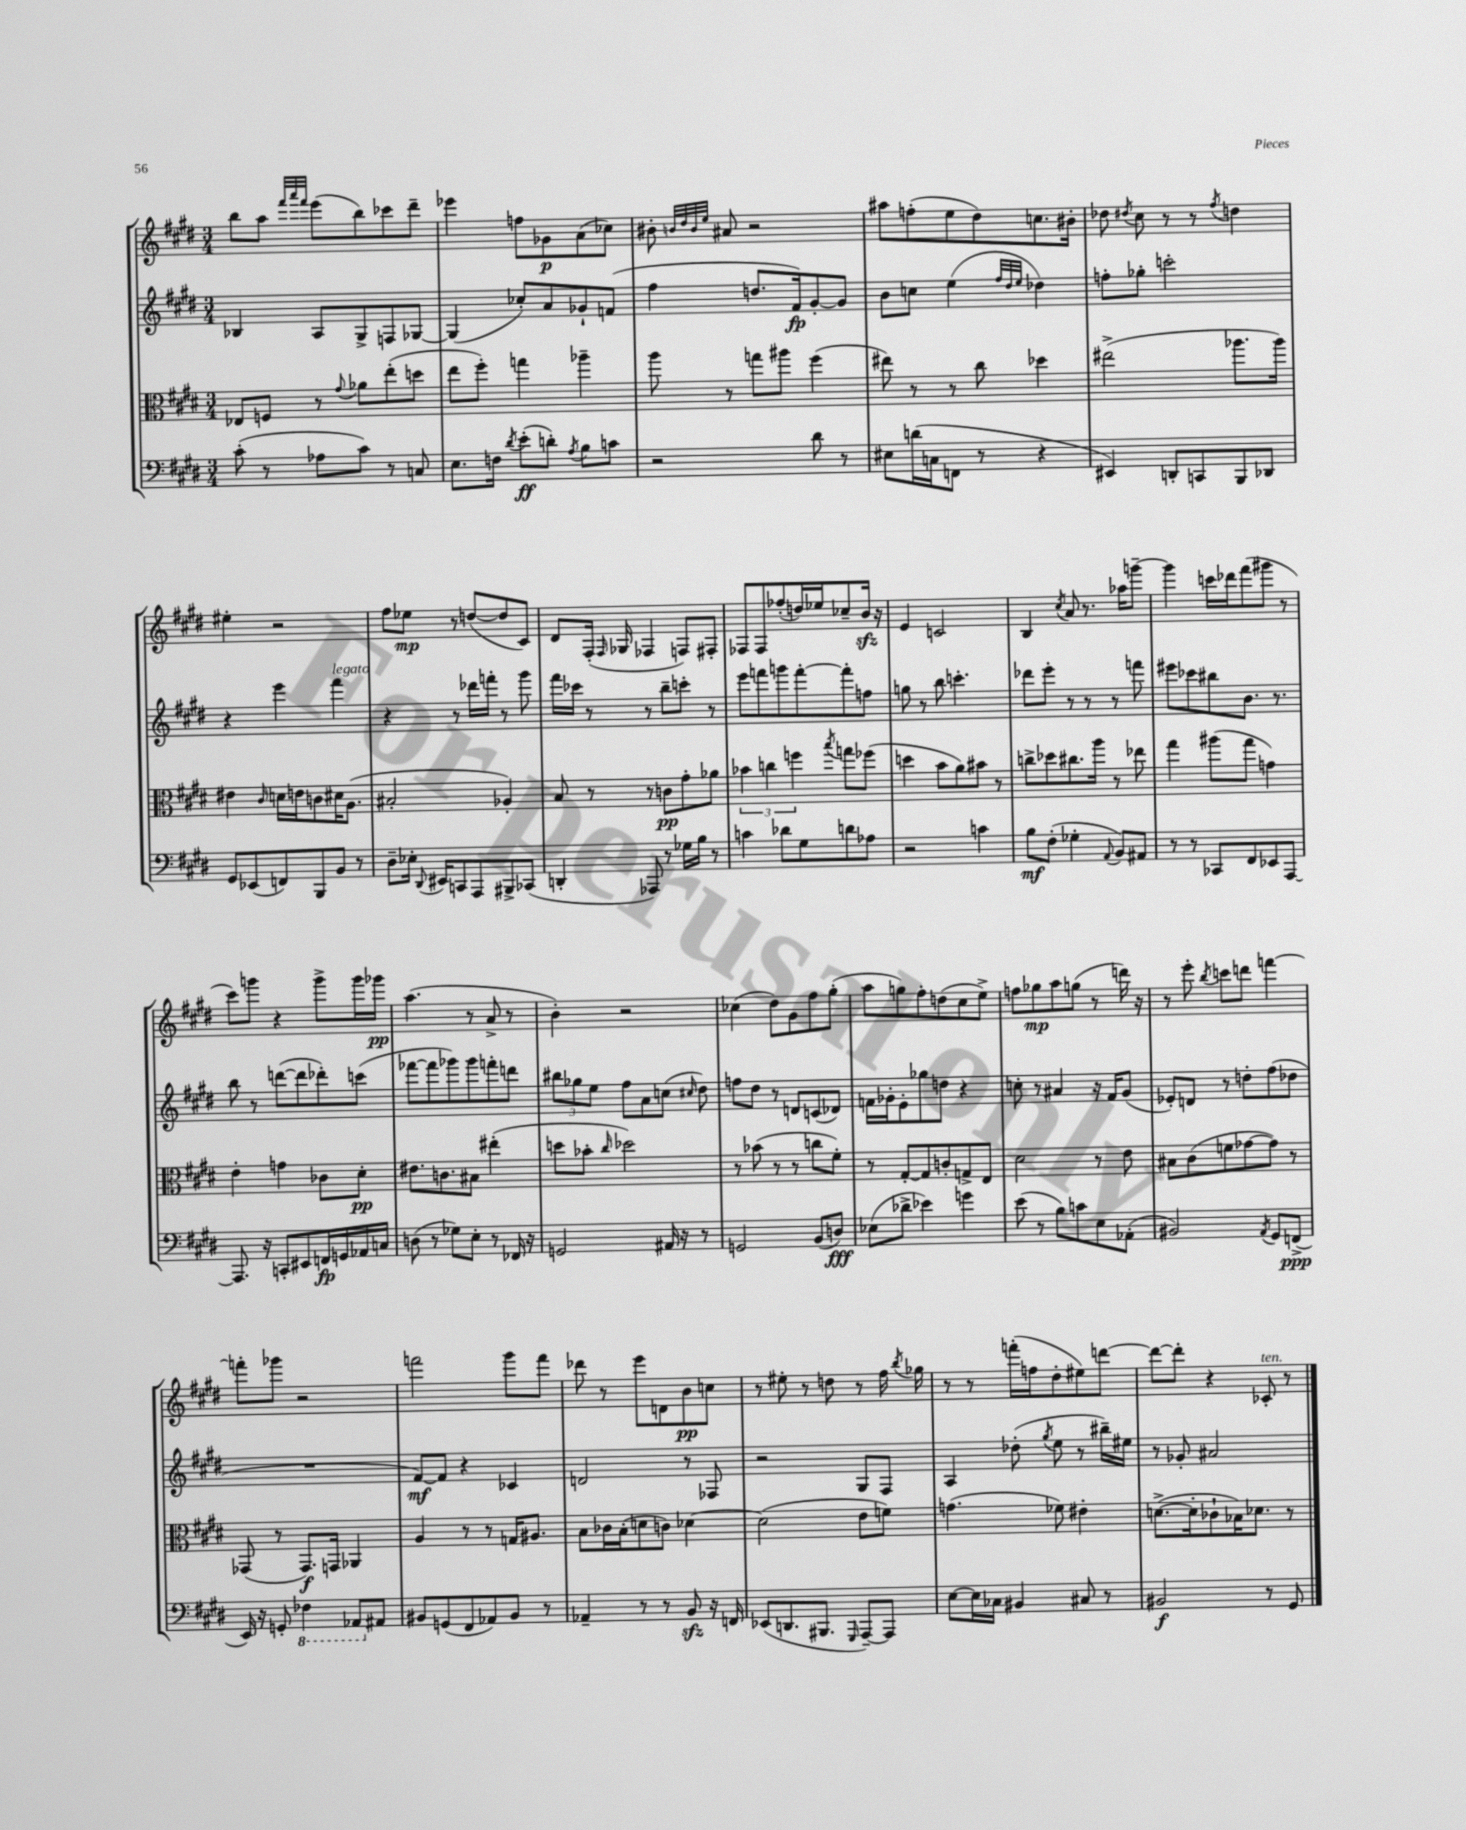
<<
\new StaffGroup <<
\new Staff = "s0" {
    \clef treble \key e \major \numericTimeSignature \time 3/4
    \autoBeamOff b''8[ a''8] \grace { fis'''32[ a'''32 fis'''32] } e'''8[( b''8) ces'''8 dis'''8]-- |
    ees'''4 f''8[ ges'8\p a'8( ces''8]) |
    bis'8-. \grace { b'32[ dis''32 b'32 e''32] } ais'8 r2 |
    ais''8[ f''8-.( e''8 dis''8) c''8. bis'16]-. |
    des''8 \acciaccatura { dis''8 } cis''8 r8 r8 \acciaccatura { fis''8 } d''4 |
    eis''4-. r2 |
    fis''8[ ees''8]\mp r8 d''8[~( d''8 cis'8]) |
    dis'8[ fis16]-.( \grace { fis16 } ges16 fes4 f8[) fis8]-. |
    fes8[ fes8 fes''8-.( d''16) ees''16 ces''8-- b'16]\sfz r16 |
    e'4 c'2 |
    b4 \acciaccatura { cis''8 } a'8 r8. aes''16[ g'''8]~-- |
    g'''4 c'''16[ des'''16 fis'''8( gis'''8] r8 |
    cis'''8[) g'''8] r4 g'''8[-> g'''16 ges'''16]\pp |
    a''4.( r8 a'8-> r8 |
    b'4-.) r2 |
    ces''4( dis''8[) gis'8 fis''8 gis''8]-.( |
    a''8[ g''8) fis''8-. d''8( cis''8 e''8]->) |
    f''8[ ges''8\mp a''8 g''8]( r8 d'''16) r16 |
    r8 e'''8-. \acciaccatura { b''8 } c'''8[ d'''8] f'''4~ |
    f'''8[-. ges'''8] r2 |
    f'''2 gis'''8[ f'''8] |
    des'''8 r8 e'''8[ d'8 b'8\pp c''8] |
    r8 eis''8-. r8 d''8 r8 fis''16 \acciaccatura { b''8 } ges''16 |
    r8 r8 f'''16[-.( f''16 dis''8-. eis''8) d'''8]~ |
    d'''8[~ d'''8]-. r4 ces'8-.^\markup { \italic "ten." } r8 \bar "|." |
}
\new Staff = "s1" {
    \clef treble \key e \major \numericTimeSignature \time 3/4
    \autoBeamOff bes4 a8[ gis8-> f8 ges8]~ |
    ges4( ces''8[-.) a'8 ges'8-! f'8]( |
    fis''4 d''8.[ fis'16\fp) gis'8~-. gis'8] |
    b'8[ c''8] e''4( \grace { fis''32[ dis''32 e''32] } des''4) |
    f''8[-. ges''8]-. c'''2-. |
    r4 e'''4 fis'''4^\markup { \italic "legato" } |
    r4 r8 des'''16[ f'''16]-. r8 gis'''8 |
    fis'''16[ ces'''16] r8 r8 b''8[-- c'''8]-. r8 |
    e'''8[ f'''8 g'''8 f'''8~-. f'''8-. f''8] |
    g''8 r8 b''8 c'''4.-. |
    des'''8[ e'''8]-. r8 r8 r8 f'''8 |
    eis'''8[ ces'''8 bis''8 b'8.] r8. |
    b''8 r8 d'''8[~( d'''8 des'''8-.) c'''8]( |
    fes'''8[~ fes'''8 ges'''8) ges'''8 f'''8-. d'''8] |
    \tuplet 3/2 { bis''8[ ges''8 e''8] } fis''8[ a'8 c''8]( \grace { cis''16 } dis''8) |
    f''8[ dis''8] r8 d'8[ c'8( des'8]) |
    f'16[ ges'16-. e'8-. ges''8 d''8] r4 |
    c''8-. r8 ais'4 r16 fis'16[ gis'8]( |
    ees'8[-.) d'8] r8 d''8[-. fis''8( des''8] |
    R2. |
    fis'8[~\mf) fis'8] r4 ces'4 |
    d'2 r8 fes8 |
    r2 gis8[ fis8] |
    a4 des''8-.( \acciaccatura { gis''8 } e''8 r8 bis''16[--) eis''16] |
    r8 ges'8-. ais'2 \bar "|." |
}
\new Staff = "s2" {
    \clef alto \key e \major \numericTimeSignature \time 3/4
    \autoBeamOff ees8[ f8] r8 \appoggiatura { gis'8 } aes'8[ e''8-.( d''8] |
    e''8[ fis''8]-.) g''4 aes''4-- |
    a''8 r8 g''8[ ais''8] fis''4( |
    eis''8) r8 r8 cis''8 des''4 |
    eis''2->( aes''8.[ aes''16]) |
    eis'4 \grace { cis'16 } d'16[ e'16 c'8 dis'16 a8.]( |
    bis2-. aes4-.) |
    b8 r8 r8 c'8[\pp gis'8-. aes'8] |
    \tuplet 3/2 { bes'4 c''4 f''4 } \acciaccatura { b''8 } g''8[ fes''8]( |
    d''4 b'8[ a'8) bis'8] r8 |
    c''8[-> des''8 cis''8. a''16] r8 ees''8 |
    gis''4 ais''8[( gis''8] g'4) |
    e'4-. g'4 ces'8[ dis'8]-.\pp |
    eis'8.[ c'8. bis8] eis''4-.( |
    d''8[ bes'8]-. \grace { cis''16 } des''2) |
    r8 bes'8( r8 r8 c''8[ fis'8]-.) |
    r8 gis8[~-. gis8 c'8-. g8-> e8] |
    dis'2 r8 e'8 |
    bis8[ cis'8( f'8 ges'8~ ges'8]) r8 |
    ges,8( r8 ges,8.[\f) g,16] aes,4 |
    a4 r8 r8 g16[ ais8.] |
    b8[ ces'16 b16-.( d'8 c'8]) des'4~ |
    des'2( e'8[ f'8]) |
    g'4.( fes'8) eis'4-. |
    d'8.[~->( d'16-. ces'8-! bes16) des'8.] r8 \bar "|." |
}
\new Staff = "s3" {
    \clef bass \key e \major \numericTimeSignature \time 3/4
    \autoBeamOff cis'8-.( r8 aes8[ cis'8]) r8 c8 |
    e8.[ f16] \acciaccatura { dis'8 } e'8[-.\ff( d'8]-.) \acciaccatura { a8 } b8[ c'8] |
    r2 dis'8 r8 |
    eis8[ d'16( c16 f,8] r8 r4 |
    eis,4) d,8[-. c,8 b,,8 des,8] |
    gis,8[ ees,8( f,8) b,,8 b,8] r8 |
    dis8[-- ees16]-. \appoggiatura { dis,8 } eis,16[ c,8 a,,8 bis,,8-> ces,8]( |
    d,4-. aes,,8) r8 ges16[ b16] r8 |
    c'4 des'8[ gis8 d'8 aes8] |
    r2 c'4 |
    b8[\mf fis8]-.( ges4-. \appoggiatura { a,8 } b,8[) ais,8] |
    r8 r8 ces,8[ fis,8 ees,8 a,,8]~ |
    a,,8. r16 c,8[-. eis,8 f,16\fp g,16 aes,16 c16] |
    d8( r8 ges8[) e8]-. r8 fes,16 r16 |
    g,2 ais,16 r16 r8 |
    g,2 b,8[( d8]\fff) |
    ees8[( des'8]-> ees'4) g'4 |
    e'8( r8 b8[) c'8 e8 aes,8]-.( |
    bis,2) \acciaccatura { a,8 } gis,8[ f,8]->\ppp( |
    e,16) r16 g,8-. \ottava #-1 fes,4 aes,,8[ \ottava #0 ais,8] |
    bis,8[ g,8( fis,8 aes,8) bis,8] r8 |
    aes,4-- r8 r8 b,8\sfz r16 f,16 |
    ees,8[( d,8. bis,,8.] \grace { gis,,16 } a,,8[~--) a,,8] |
    e8[~ e16 ces16] bis,4 cis8 r8 |
    bis,2\f r8 gis,8 \bar "|." |
}
>>
>>
\layout { \context { \Score \remove "Bar_number_engraver" } }
